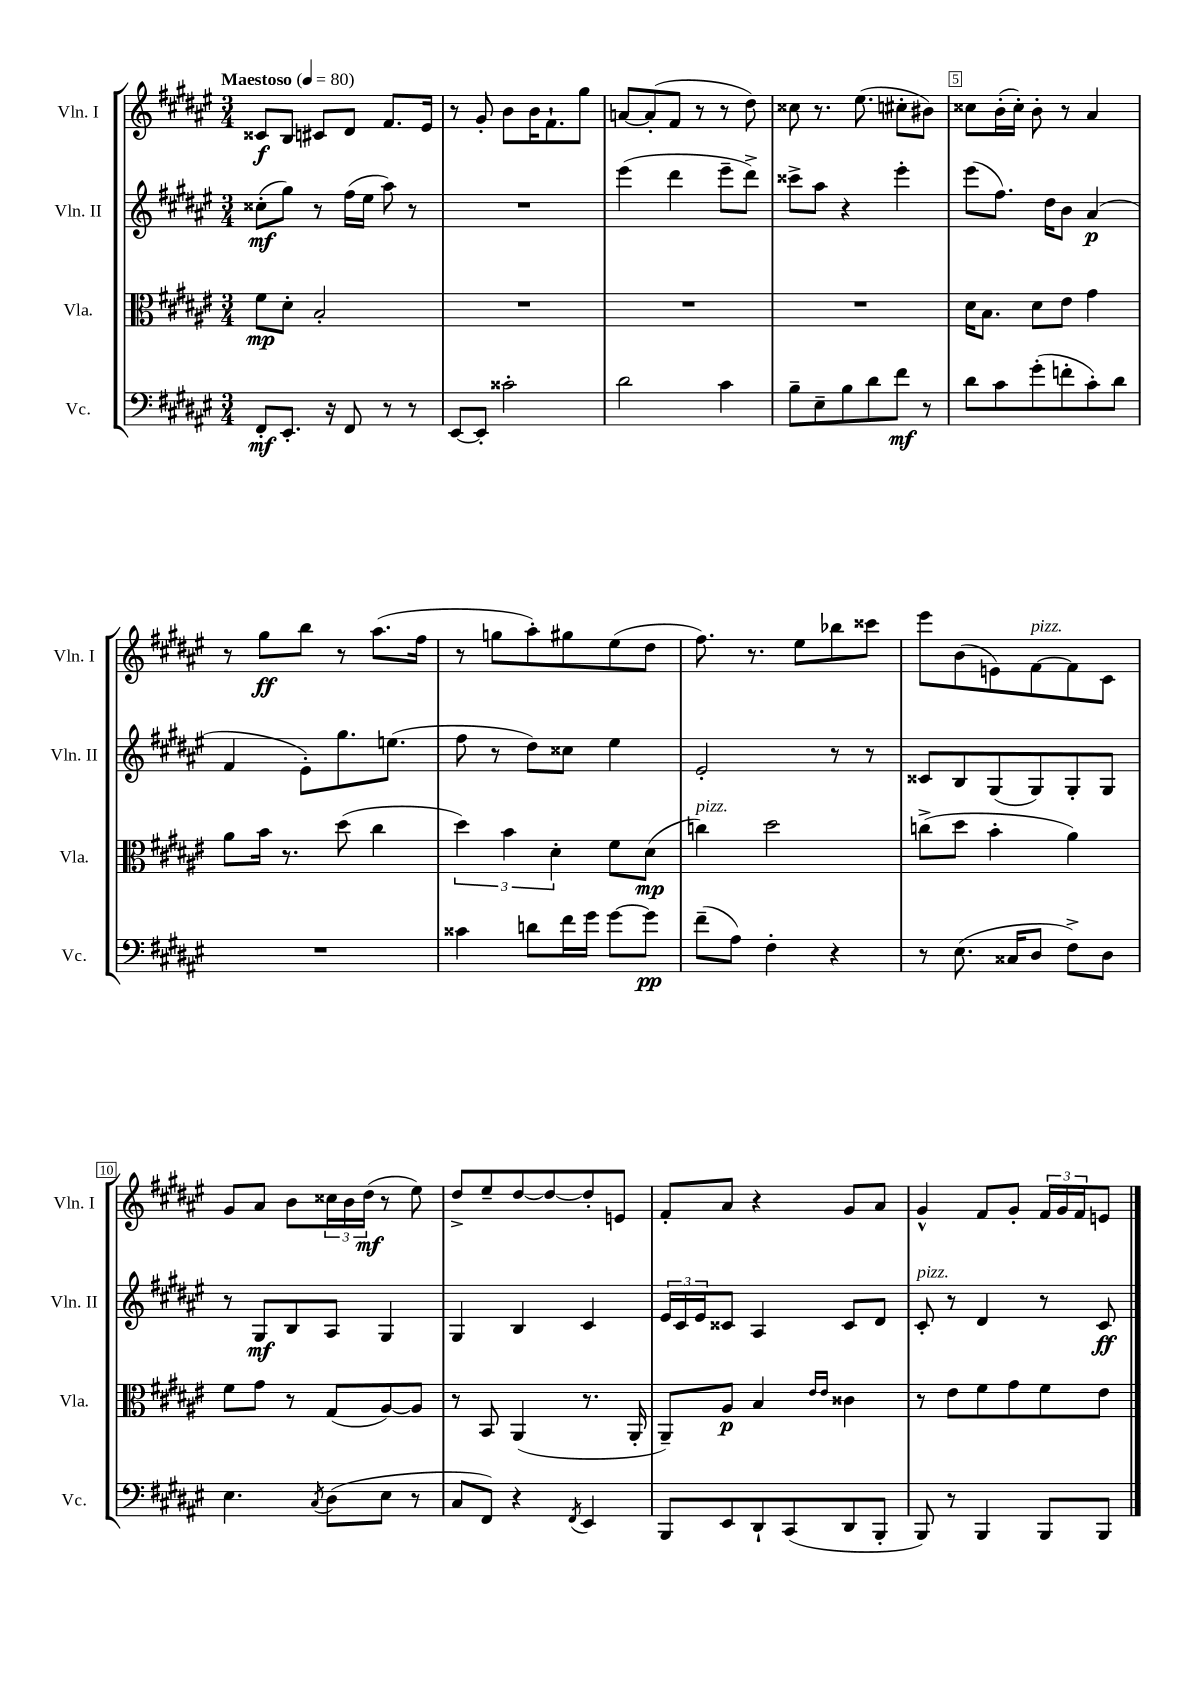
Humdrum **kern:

**kern	**dynam	**kern	**dynam	**kern	**dynam	**kern	**dynam
*part4	*part4	*part3	*part3	*part2	*part2	*part1	*part1
*staff4	*staff4	*staff3	*staff3	*staff2	*staff2	*staff1	*staff1
*I"Vc.	*	*I"Vla.	*	*I"Vln. II	*	*I"Vln. I	*
*I'Vc.	*	*I'Vla.	*	*I'Vln. II	*	*I'Vln. I	*
*clefF4	*	*clefC3	*	*clefG2	*	*clefG2	*
*k[f#c#g#d#a#e#]	*	*k[f#c#g#d#a#e#]	*	*k[f#c#g#d#a#e#]	*	*k[f#c#g#d#a#e#]	*
*M3/4	*	*M3/4	*	*M3/4	*	*M3/4	*
*MM80	*	*MM80	*	*MM80	*	*MM80	*
=1	=1	=1	=1	=1	=1	=1	=1
!	!	!	!	!	!	!LO:TX:a:B:t=Maestoso	!
8FF#'/L	mf	8f#\L	mp	(8cc##X'\L	mf	8c##X/L	f
8.EE#'/J	.	8d#'\J	.	8gg#\J)	.	8B/J	.
.	.	2B'/	.	8r	.	8c#X/L	.
16r	.	.	.	.	.	.	.
8FF#/	.	.	.	(16ff#\LL	.	8d#/J	.
.	.	.	.	16ee#\JJ	.	.	.
8r	.	.	.	8aa#\)	.	8.f#/L	.
8r	.	.	.	8r	.	.	.
.	.	.	.	.	.	16e#/Jk	.
=2	=2	=2	=2	=2	=2	=2	=2
[8EE#/L	.	2.r	.	2.r	.	8r	.
8EE#'/J]	.	.	.	.	.	8g#'/	.
2c##X'\	.	.	.	.	.	8b\L	.
.	.	.	.	.	.	16b\K	.
.	.	.	.	.	.	8.f#`\	.
.	.	.	.	.	.	8gg#\J	.
=3	=3	=3	=3	=3	=3	=3	=3
2d#\	.	2.r	.	(4eee#\	.	[8an/L	.
.	.	.	.	.	.	(8a'/]	.
.	.	.	.	4ddd#\	.	8f#/J	.
.	.	.	.	.	.	8r	.
4c#\	.	.	.	8eee#~\L	.	8r	.
.	.	.	.	8ddd#^\J)	.	8dd#\)	.
=4	=4	=4	=4	=4	=4	=4	=4
8B~\L	.	2.r	.	8ccc##X^\L	.	8cc##X\	.
8E#~\	.	.	.	8aa#\J	.	8.r	.
8B\	.	.	.	4r	.	.	.
.	.	.	.	.	.	(8.ee#\	.
8d#\	.	.	.	.	.	.	.
8f#\J	mf	.	.	4eee#'\	.	8cc#X'\L	.
8r	.	.	.	.	.	8b#X\J)	.
=5	=5	=5	=5	=5	=5	=5	=5
8d#\L	.	16d#\KL	.	(8eee#\L	.	8cc##X\L	.
.	.	8.B\J	.	.	.	.	.
8c#\	.	.	.	8.ff#\J)	.	(16b'\L	.
.	.	.	.	.	.	16cc##'\JJ)	.
(8g#'\	.	8d#\L	.	.	.	8b'\	.
.	.	.	.	16dd#\KL	.	.	.
8fn'\	.	8e#\J	.	8b\J	.	8r	.
8c#'\)	.	4g#\	.	(4a#/	p	4a#/	.
8d#\J	.	.	.	.	.	.	.
!!LO:LB:g=z
=6	=6	=6	=6	=6	=6	=6	=6
2.r	.	8a#\L	.	4f#/	.	8r	.
.	.	16b\Jk	.	.	.	8gg#\L	ff
.	.	8.r	.	.	.	.	.
.	.	.	.	8e#'\L)	.	8bb\J	.
.	.	(8dd#\	.	8.gg#\	.	8r	.
.	.	4cc#\	.	.	.	(8.aa#\L	.
.	.	.	.	(8.een\J	.	.	.
.	.	.	.	.	.	16ff#\Jk	.
=7	=7	=7	=7	=7	=7	=7	=7
4c##X\	.	6dd#\)	.	8ff#\	.	8r	.
.	.	.	.	8r	.	8ggn\L	.
.	.	6b\	.	.	.	.	.
8dn\L	.	.	.	8dd#\L)	.	8aa#'\)	.
.	.	6d#'\	.	.	.	.	.
16f#\L	.	.	.	8cc##X\J	.	8gg#X\	.
16g#\JJ	.	.	.	.	.	.	.
[8g#\L	.	8f#\L	.	4ee#\	.	(8ee#\	.
8g#\J]	pp	(8d#\J	mp	.	.	8dd#\J	.
=8	=8	=8	=8	=8	=8	=8	=8
!	!	!LO:TX:a:i:t=pizz.	!	!	!	!	!
(8f#~\L	.	4ccn\)	.	2e#'/	.	8.ff#\)	.
8A#\J)	.	.	.	.	.	.	.
.	.	.	.	.	.	8.r	.
4F#'\	.	2dd#\	.	.	.	.	.
.	.	.	.	.	.	8ee#\L	.
4r	.	.	.	8r	.	8bb-X\	.
.	.	.	.	8r	.	8ccc##X\J	.
=9	=9	=9	=9	=9	=9	=9	=9
8r	.	(8ccn^\L	.	8c##X/L	.	8eee#\L	.
(8.E#\	.	8dd#\J	.	8B/	.	(8b\	.
.	.	4b'\	.	(8G#/	.	8en\)	.
16C##X/KL	.	.	.	.	.	.	.
!	!	!	!	!	!	!LO:TX:a:i:t=pizz.	!
8D#/J	.	.	.	8G#/)	.	[8f#\	.
8F#^\L)	.	4a#\)	.	8G#'/	.	8f#\]	.
8D#\J	.	.	.	8G#/J	.	8c#\J	.
!!LO:LB:g=z
=10	=10	=10	=10	=10	=10	=10	=10
4.E#\	.	8f#\L	.	8r	.	8g#/L	.
.	.	8g#\J	.	8G#/L	mf	8a#/J	.
.	.	8r	.	8B/	.	8b\L	.
8qC#/	.	.	.	.	.	.	.
(8D#\L	.	(8G#/L	.	8A#/J	.	24cc##X\L	.
.	.	.	.	.	.	24b\	.
.	.	.	.	.	.	(24dd#\JJ	mf
8E#\J	.	[8A#/)	.	4G#/	.	8r	.
8r	.	8A#/J]	.	.	.	8ee#\)	.
=11	=11	=11	=11	=11	=11	=11	=11
8C#/L	.	8r	.	4G#/	.	8dd#^/L	.
8FF#/J)	.	8BB/	.	.	.	8ee#~/	.
4r	.	(4AA#/	.	4B/	.	[8dd#/	.
.	.	.	.	.	.	8dd#/_	.
8qFF#/	.	.	.	.	.	.	.
4EE#/	.	8.r	.	4c#/	.	8dd#'/]	.
.	.	.	.	.	.	8en/J	.
.	.	16AA#'/	.	.	.	.	.
=12	=12	=12	=12	=12	=12	=12	=12
8BBB/L	.	8AA#~/L)	.	24e#/LL	.	8f#'/L	.
.	.	.	.	24c#/	.	.	.
.	.	.	.	24e#/J	.	.	.
8EE#/	.	8A#/J	p	8c##X/J	.	8a#/J	.
8DD#`/	.	4B/	.	4A#/	.	4r	.
(8CC#/	.	.	.	.	.	.	.
.	.	16qqe#/LL	.	.	.	.	.
.	.	16qqe#/JJ	.	.	.	.	.
8DD#/	.	4c##X\	.	8c##/L	.	8g#/L	.
8BBB'/J	.	.	.	8d#/J	.	8a#/J	.
=13	=13	=13	=13	=13	=13	=13	=13
!	!	!	!	!LO:TX:a:i:t=pizz.	!	!	!
8BBB/)	.	8r	.	8c#'/	.	4g#^^/	.
8r	.	8e#\L	.	8r	.	.	.
4BBB/	.	8f#\	.	4d#/	.	8f#/L	.
.	.	8g#\	.	.	.	8g#'/J	.
8BBB/L	.	8f#\	.	8r	.	24f#/LL	.
.	.	.	.	.	.	24g#/	.
.	.	.	.	.	.	24f#/J	.
8BBB/J	.	8e#\J	.	8c#/	ff	8en/J	.
==	==	==	==	==	==	==	==
*-	*-	*-	*-	*-	*-	*-	*-
